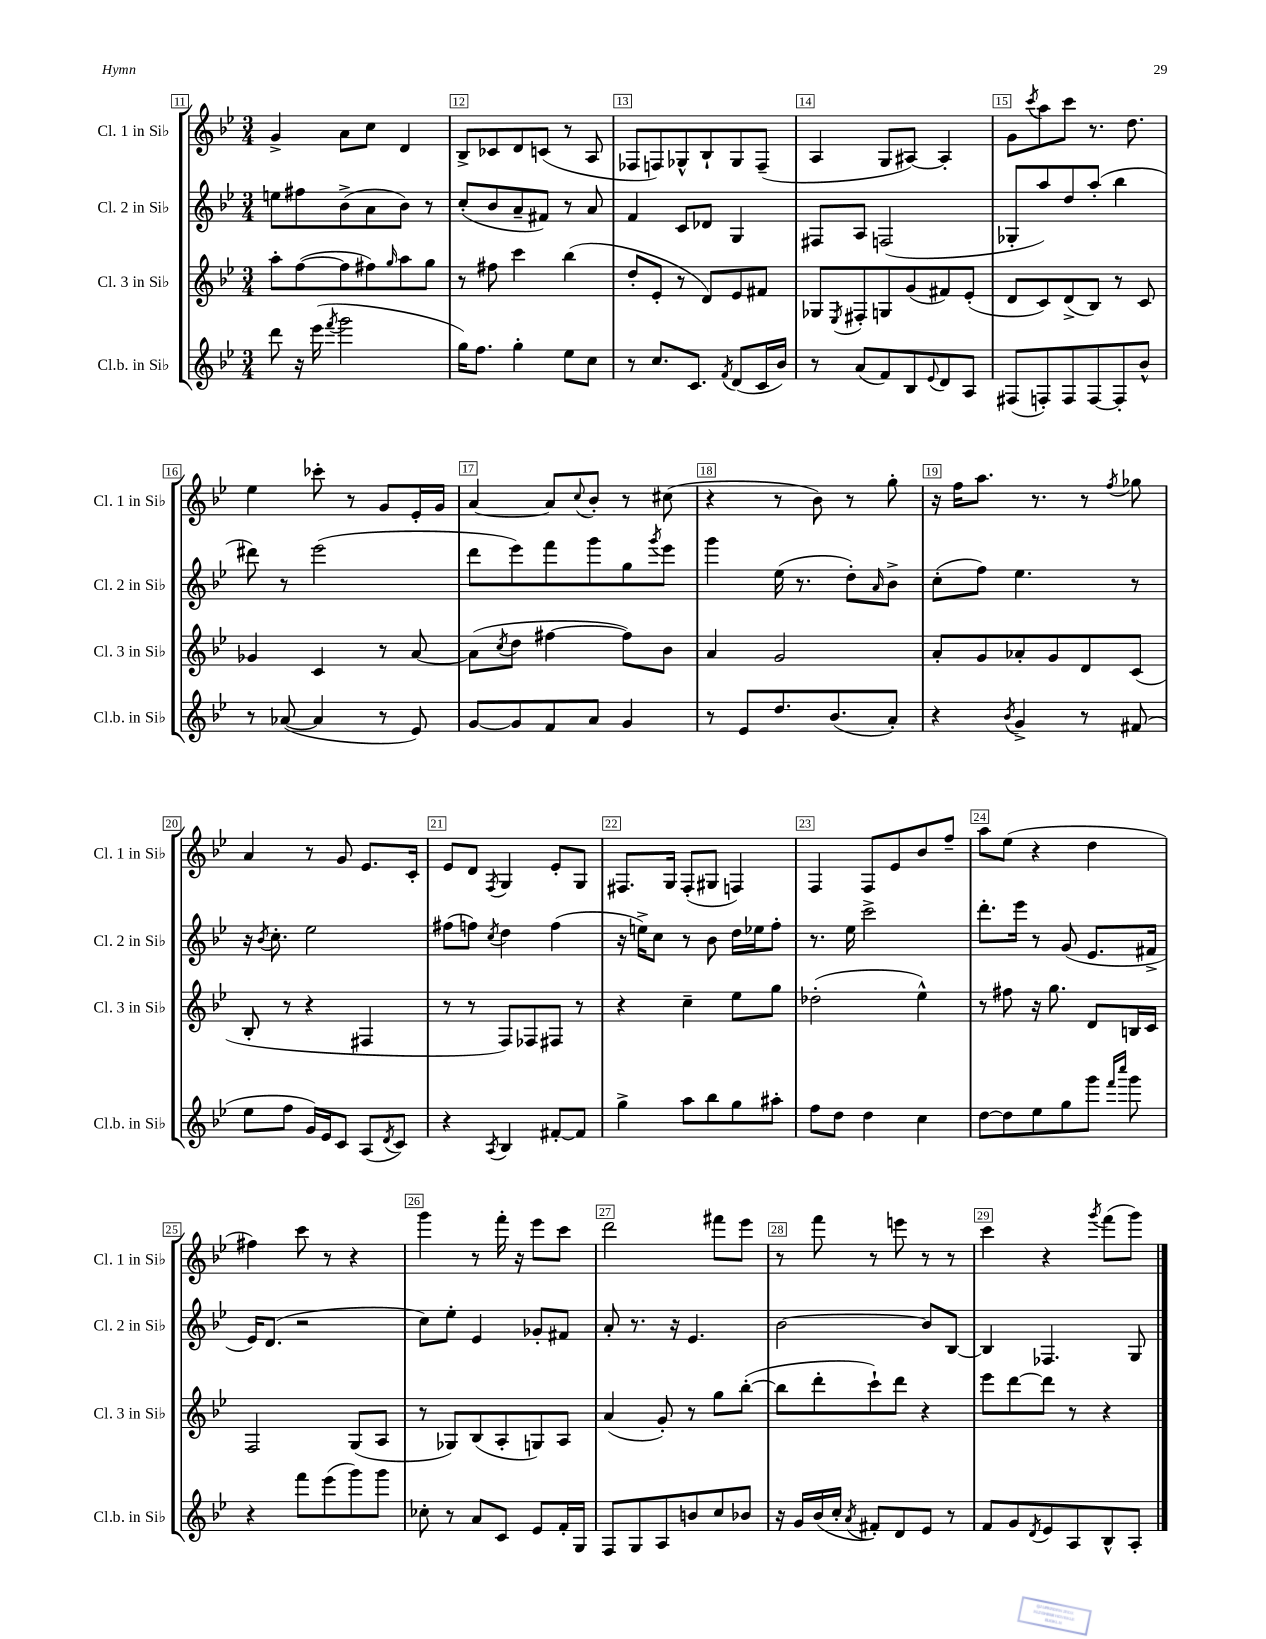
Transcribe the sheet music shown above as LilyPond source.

<<
\new StaffGroup <<
\new Staff = "s0" \with { instrumentName = "Cl. 1 in Sib" shortInstrumentName = "Cl. 1 in Sib" } {
    \clef treble \key bes \major \numericTimeSignature \time 3/4
    g'4-> a'8 c''8 d'4 |
    bes8-> ces'8 d'8 c'8( r8 a8 |
    fes8 f8) ges8-^ bes8-! ges8 f8--( |
    a4 g8 ais8~) ais4-. |
    g'8 \acciaccatura { c'''8 } a''8 c'''8 r8. d''8. |
    ees''4 ces'''8-. r8 g'8 ees'16-. g'16 |
    a'4~ a'8 \appoggiatura { c''8 } bes'8-. r8 cis''8( |
    r4 r8 bes'8) r8 g''8-. |
    r16 f''16 a''8. r8. r8 \acciaccatura { f''8 } ges''8 |
    a'4 r8 g'8 ees'8. c'16-. |
    ees'8 d'8 \acciaccatura { f8 } g4 ees'8-. g8 |
    fis8. g16 fis8-.( gis8 f4) |
    f4 f8 ees'8 bes'8 f''8-- |
    a''8 ees''8( r4 d''4 |
    fis''4) c'''8 r8 r4 |
    g'''4 r8 f'''16-. r16 ees'''8 c'''8 |
    d'''2 fis'''8 ees'''8 |
    r8 f'''8 r8 e'''8 r8 r8 |
    c'''4 r4 \acciaccatura { g'''8 } f'''8( g'''8) \bar "|." |
}
\new Staff = "s1" \with { instrumentName = "Cl. 2 in Sib" shortInstrumentName = "Cl. 2 in Sib" } {
    \clef treble \key bes \major \numericTimeSignature \time 3/4
    e''8 fis''8 bes'8->( a'8 bes'8) r8 |
    c''8-.( bes'8 a'8-- fis'8) r8 a'8 |
    f'4 c'8 des'8 g4 |
    fis8 a8 f2( |
    ges8-. a''8) d''8 a''8-.( bes''4 |
    dis'''8) r8 ees'''2( |
    d'''8 ees'''8) f'''8 g'''8 g''8 \acciaccatura { g'''8 } ees'''8 |
    g'''4 ees''16( r8. d''8-.) \grace { a'16 } bes'8-> |
    c''8-.( f''8) ees''4. r8 |
    r16 \acciaccatura { bes'8 } c''8.-. ees''2 |
    fis''8( f''8) \acciaccatura { c''8 } d''4 f''4( |
    r16 e''16->) c''8 r8 bes'8 d''16 ees''16 f''8-. |
    r8. ees''16 c'''2-> |
    d'''8.-. ees'''16 r8 g'8( ees'8. fis'16-> |
    ees'16) d'8.( r2 |
    c''8) ees''8-. ees'4 ges'8-. fis'8 |
    a'8-. r8. r16 ees'4. |
    bes'2~ bes'8 bes8~ |
    bes4 fes4. g8 \bar "|." |
}
\new Staff = "s2" \with { instrumentName = "Cl. 3 in Sib" shortInstrumentName = "Cl. 3 in Sib" } {
    \clef treble \key bes \major \numericTimeSignature \time 3/4
    a''8-. f''8~( f''8 fis''8) \grace { g''16 } a''8 g''8 |
    r8 fis''8 c'''4 bes''4( |
    d''8-. ees'8-. r8 d'8) ees'8 fis'8 |
    ges8 \acciaccatura { ees8 } fis8-. g8 g'8( fis'8) ees'8-.( |
    d'8 c'8) d'8->( bes8) r8 c'8 |
    ges'4 c'4 r8 a'8~ |
    a'8( \acciaccatura { c''8 } d''8 fis''4~ fis''8) bes'8 |
    a'4 g'2 |
    a'8-. g'8 aes'8-. g'8 d'8 c'8( |
    bes8-. r8 r4 fis4 |
    r8 r8 f8) fes8 fis8 r8 |
    r4 c''4-- ees''8 g''8 |
    des''2-.( ees''4-^) |
    r8 fis''8 r16 g''8. d'8 b16 c'16 |
    f2 g8( a8 |
    r8 ges8) bes8( a8-. g8) a8 |
    a'4( g'8-.) r8 g''8 bes''8~-.( |
    bes''8 d'''8-. c'''8-!) d'''8 r4 |
    ees'''8 d'''8~ d'''8 r8 r4 \bar "|." |
}
\new Staff = "s3" \with { instrumentName = "Cl.b. in Sib" shortInstrumentName = "Cl.b. in Sib" } {
    \clef treble \key bes \major \numericTimeSignature \time 3/4
    d'''8 r16 ees'''16( \acciaccatura { f'''8 } g'''2 |
    g''16) f''8. g''4-. ees''8 c''8 |
    r8 c''8. c'8. \acciaccatura { f'8 } d'8( c'16 bes'16) |
    r8 a'8( f'8) bes8 \appoggiatura { ees'8 } d'8 a8 |
    fis8( f8-.) f8 f8~ f8-. bes'8-^ |
    r8 aes'8~( aes'4 r8 ees'8) |
    g'8~ g'8 f'8 a'8 g'4 |
    r8 ees'8 d''8. bes'8.( a'8-.) |
    r4 \acciaccatura { bes'8 } g'4-> r8 fis'8( |
    ees''8 f''8 g'16) ees'16 c'8 a8( \acciaccatura { d'8 } c'8) |
    r4 \acciaccatura { a8 } bes4 fis'8~-. fis'8 |
    g''4-> a''8 bes''8 g''8 ais''8-. |
    f''8 d''8 d''4 c''4 |
    d''8~ d''8 ees''8 g''8 g'''8 \grace { f'''16 c''''16 } g'''8 |
    r4 f'''8 ees'''8( g'''8) g'''8 |
    ces''8-. r8 a'8 c'8 ees'8 f'16-. g16 |
    f8 g8 a8 b'8 c''8 bes'8 |
    r16 g'16 bes'16( c''16-. \acciaccatura { a'8 } fis'8-.) d'8 ees'8 r8 |
    f'8 g'8 \acciaccatura { d'8 } ees'8 a8 bes8-^ a8-. \bar "|." |
}
>>
>>
\layout { \context { \Score currentBarNumber = #11 \override BarNumber.break-visibility = ##(#f #t #t) barNumberVisibility = #all-bar-numbers-visible \override BarNumber.stencil = #(make-stencil-boxer 0.1 0.3 ly:text-interface::print) } }
